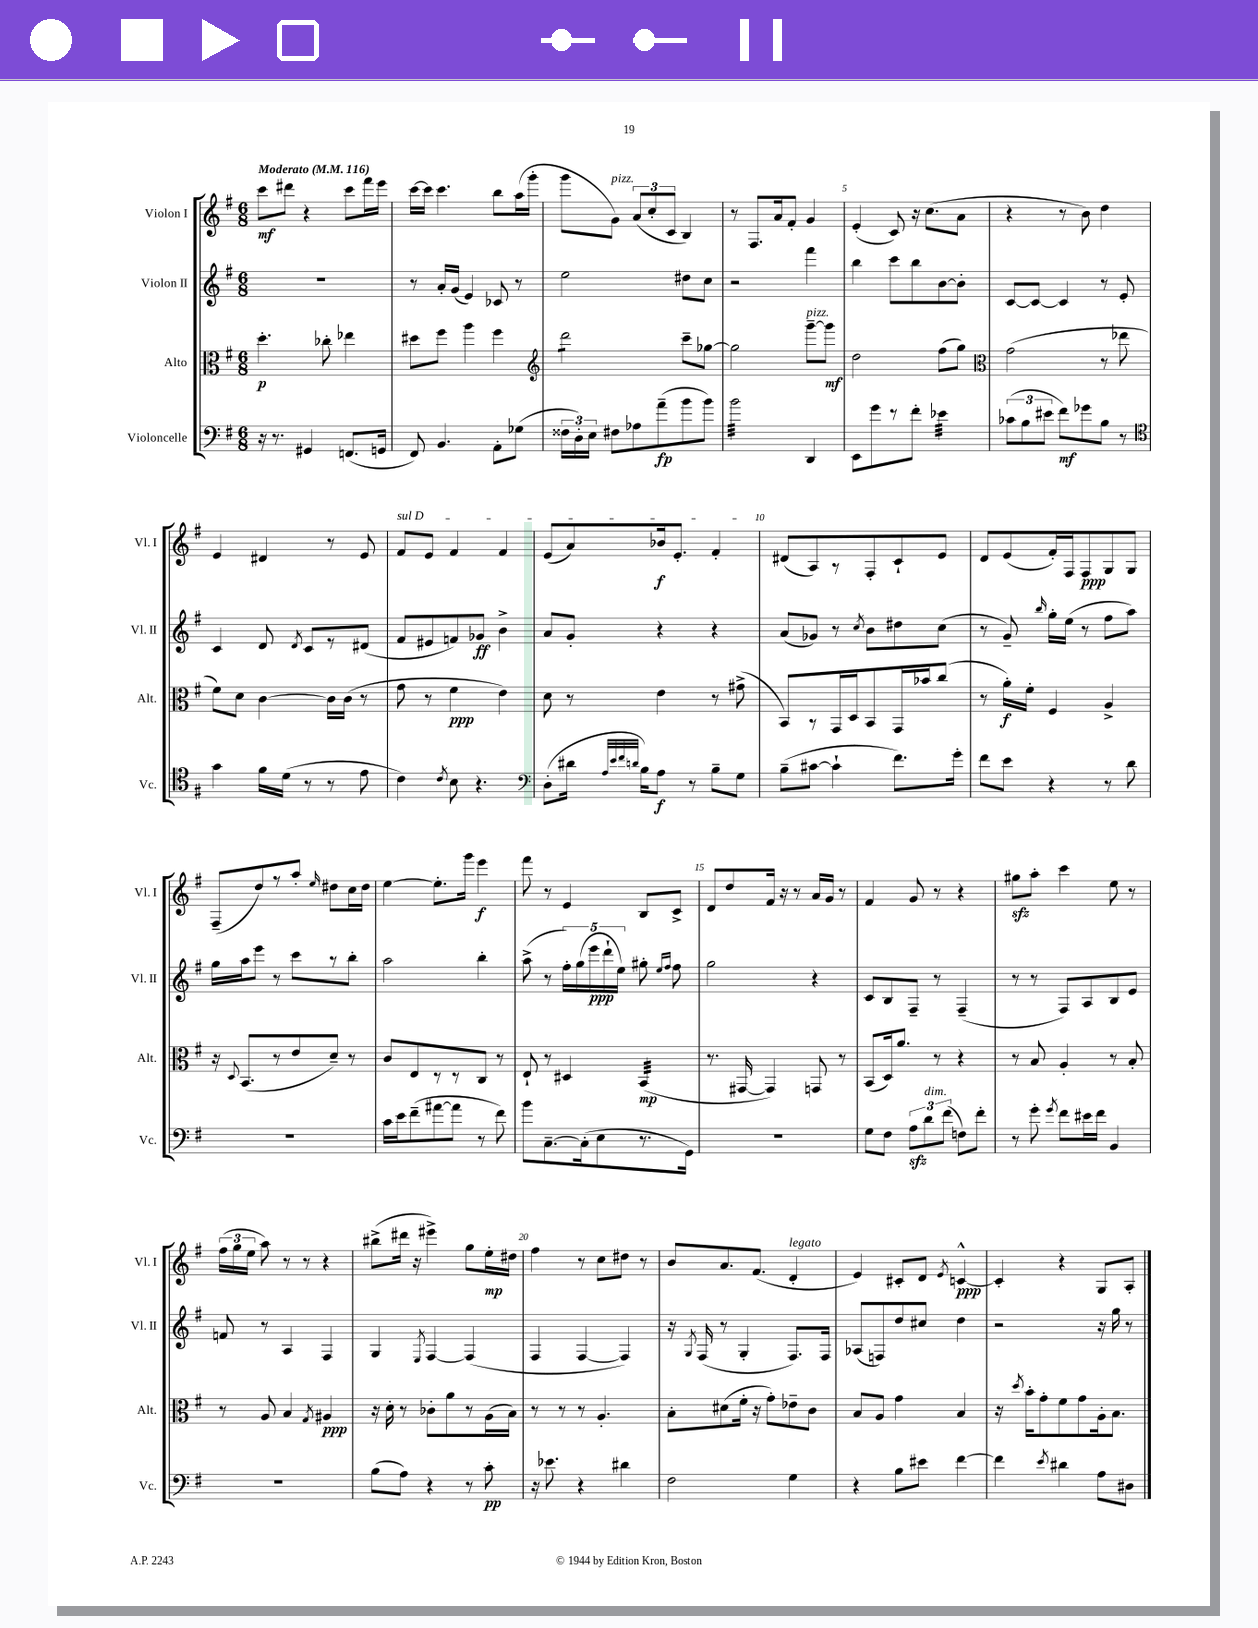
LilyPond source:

<<
\new StaffGroup <<
\new Staff = "s0" \with { instrumentName = "Violon I" shortInstrumentName = "Vl. I" } {
    \clef treble \key g \major \numericTimeSignature \time 6/8 \tempo "Moderato" 4 = 116
    \autoBeamOff c'''8[\mf dis'''8] r4 c'''8[ fis'''16 e'''16] |
    c'''16[~ c'''16] c'''4. b''8[ a''16( g'''16]-. |
    g'''8[ g'8]^\markup { \italic "pizz." }) \tuplet 3/2 { a'8[( c''8-. c'8] } b4) |
    r8 fis8.[ a'16 fis'8]-. g'4 |
    e'4-.( c'8) r16 c''8.[( a'8] |
    r4 r8 b'8) d''4 |
    e'4 dis'4 r8 e'8 |
    \once \override TextSpanner.bound-details.left.text = \markup { \italic "sul D" } fis'8[\startTextSpan e'8] fis'4 fis'4 |
    e'8[( a'8) bes'16\f e'8.]-. fis'4-.\stopTextSpan |
    dis'8[( a8) r8 fis8-. c'8-! e'8] |
    d'8[ e'8( fis'16-.) fis16 fis8\ppp g8 g8] |
    fis8[--( d''8) r8 a''8]-. \grace { e''16 } dis''8[ c''16 dis''16] |
    e''4~ e''8.[-. g'''16] e'''4\f |
    fis'''8 r8 e'4 b8[ c'8]-> |
    d'8[ d''8 fis'16] r16 r8 a'16[ g'16] r8 |
    fis'4 g'8 r8 r4 |
    gis''8[\sfz a''8]-. c'''4 e''8 r8 |
    \tuplet 3/2 { fis''16[( g''16 e''16] } a''8) r8 r8 r4 |
    bis''8[->( dis'''16] r16 eis'''4->) g''8[ e''16-.\mp dis''16] |
    fis''4 r8 c''8[ dis''8] r8 |
    b'8[ a'8. fis'8.]( d'4-.^\markup { \italic "legato" } |
    e'4) cis'8[-. d'8] \acciaccatura { e'8 } c'4~-^\ppp |
    c'4-. r4 g8[ a8]-. \bar "|." |
}
\new Staff = "s1" \with { instrumentName = "Violon II" shortInstrumentName = "Vl. II" } {
    \clef treble \key g \major \numericTimeSignature \time 6/8
    \autoBeamOff R2. |
    r8 a'16[-. g'16]( e'4) ces'8 r8 |
    e''2 dis''8[ c''8] |
    r2 fis'''4 |
    b''4 c'''8[ b''8 b'8~ b'8]-. |
    c'8[~ c'8]~ c'4 r8 e'8-. |
    c'4 d'8 \acciaccatura { d'8 } c'8[ r8 dis'8]( |
    fis'8[ eis'8 f'8) ges'8]\ff b'4-> |
    a'8[ g'8]-. r4 r4 |
    a'8[( ges'8]) r8 \acciaccatura { c''8 } b'8[ dis''8 c''8]( |
    r8 g'8--) \grace { b''16 } g''16[-. e''16]( r8 fis''8[ a''8]) |
    g''16[ a''16 e'''8] r8 c'''8[ r8 b''8]-. |
    a''2 b''4-. |
    a''8->( r8 \tuplet 5/4 { fis''16[-.) g''16( e'''16\ppp d'''16-! e''16]) } gis''8-. \grace { e''16[ fis''16] } fis''8 |
    g''2 r4 |
    c'8[ b8 fis8]-- r8 fis4--( |
    r8 r8 fis8[) a8 b8 e'8] |
    f'8 r8 a4 fis4 |
    g4 \acciaccatura { e8 } fis4~ fis4( |
    fis4 fis4~ fis4) |
    r16 \acciaccatura { g8 } fis16( r8 g4-. fis8.[) fis16] |
    aes8[( f8) d''8 cis''8] d''4 |
    r2 r16 g''16 r8 \bar "|." |
}
\new Staff = "s2" \with { instrumentName = "Alto" shortInstrumentName = "Alt." } {
    \clef alto \key g \major \numericTimeSignature \time 6/8
    \autoBeamOff d''4.-.\p ces''8-. ees''4 |
    dis''8[ fis''8] a''4 fis''4 |
    \clef treble d'''2:8 c'''8[-- ges''8]~ |
    ges''2 g'''8[~--^\markup { \italic "pizz." } g'''8]\mf |
    d''2 fis''8[( g''8]) |
    \clef alto g'2( r8 ees''8 |
    fis'8[) d'8] c'4~ c'16[ c'16]( r8 |
    g'8 r8 fis'4\ppp e'4) |
    d'8 r8 e'4 r8 gis'8->( |
    b,8[) r8 g,16 d16 b,8 g,16 bes'16 c''8]( |
    r8 a'16[-.\f) fis'16]-. fis4 a4-> |
    r16 \appoggiatura { d8 } b,8.[( r8 e'8 d'8]--) r8 |
    c'8[ e8 r8 r8 c8] r8 |
    e8-! r8 dis4 b,4:32\mp( |
    r8. gis,16~ gis,4) g,8 r8 |
    b,8[( d16) a'8.] r8 r4 |
    r8 b8 a4-. r8 b8-. |
    r8 a8 b4 \acciaccatura { g8 } ais4\ppp |
    r16 d'16-. r8 ces'8[-. a'8 r8 a16( b16]) |
    r8 r8 r8 a4.-. |
    b8[-. dis'8( fis'16]-. r16 g'8[-.) ees'8-- c'8] |
    b8[ a8] g'4 b4 |
    r16 \acciaccatura { d''8 } b'16[-. g'8-. fis'8 g'8 a16-. b8.] \bar "|." |
}
\new Staff = "s3" \with { instrumentName = "Violoncelle" shortInstrumentName = "Vc." } {
    \clef bass \key g \major \numericTimeSignature \time 6/8
    \autoBeamOff r16 r8. gis,4 f,8.[( g,16] |
    fis,8) b,4. a,8[-. ges8]( |
    \tuplet 3/2 { fisis16[ d16-.) e16] } fis8[ aes8 a'8--\fp( b'8 b'8]) |
    b'2:32 d,4 |
    e,8[ g'8 r8 fis'8]-. ees'4:32 |
    \tuplet 3/2 { ces'8[( b8 eis'8] } fis'8[\mf) ges'8 b8] r8 |
    \clef tenor g'4 fis'16[ d'16]( r8 r8 e'8 |
    c'4) \acciaccatura { c'8 } b8 r4. |
    \clef bass d8[-.( dis'16] \grace { a32[ e'32 fis'32 d'32] } b16[) a8]\f r8 b8[-- g8] |
    b8[--( cis'8]~ cis'4-! fis'8.[) g'16]-. |
    fis'8[ e'8] r4 r8 d'8 |
    R2. |
    c'16[ e'16 fis'8--( ais'8~ ais'8] r8 fis'8) |
    b'8[ c8.~-- c16-.( e8 r8. g,16]) |
    R2. |
    g8[ fis8] \tuplet 3/2 { a8[\sfz d'8^\markup { \italic "dim." } fis'8]( } f8[) fis'8]-. |
    r8 g'8-. \acciaccatura { g'8 } fis'8[ eis'16 fis'16] b,4 |
    R2. |
    b8[( a8]) r4 r8 c'8-.\pp |
    r16 ees'8. r4 dis'4 |
    fis2 g4 |
    r4 b8[ eis'8] fis'4~ |
    fis'4 \acciaccatura { e'8 } dis'4 a8[ dis8] \bar "|." |
}
>>
>>
\layout { \context { \Score \override BarNumber.break-visibility = ##(#f #t #t) barNumberVisibility = #(every-nth-bar-number-visible 5) } }
